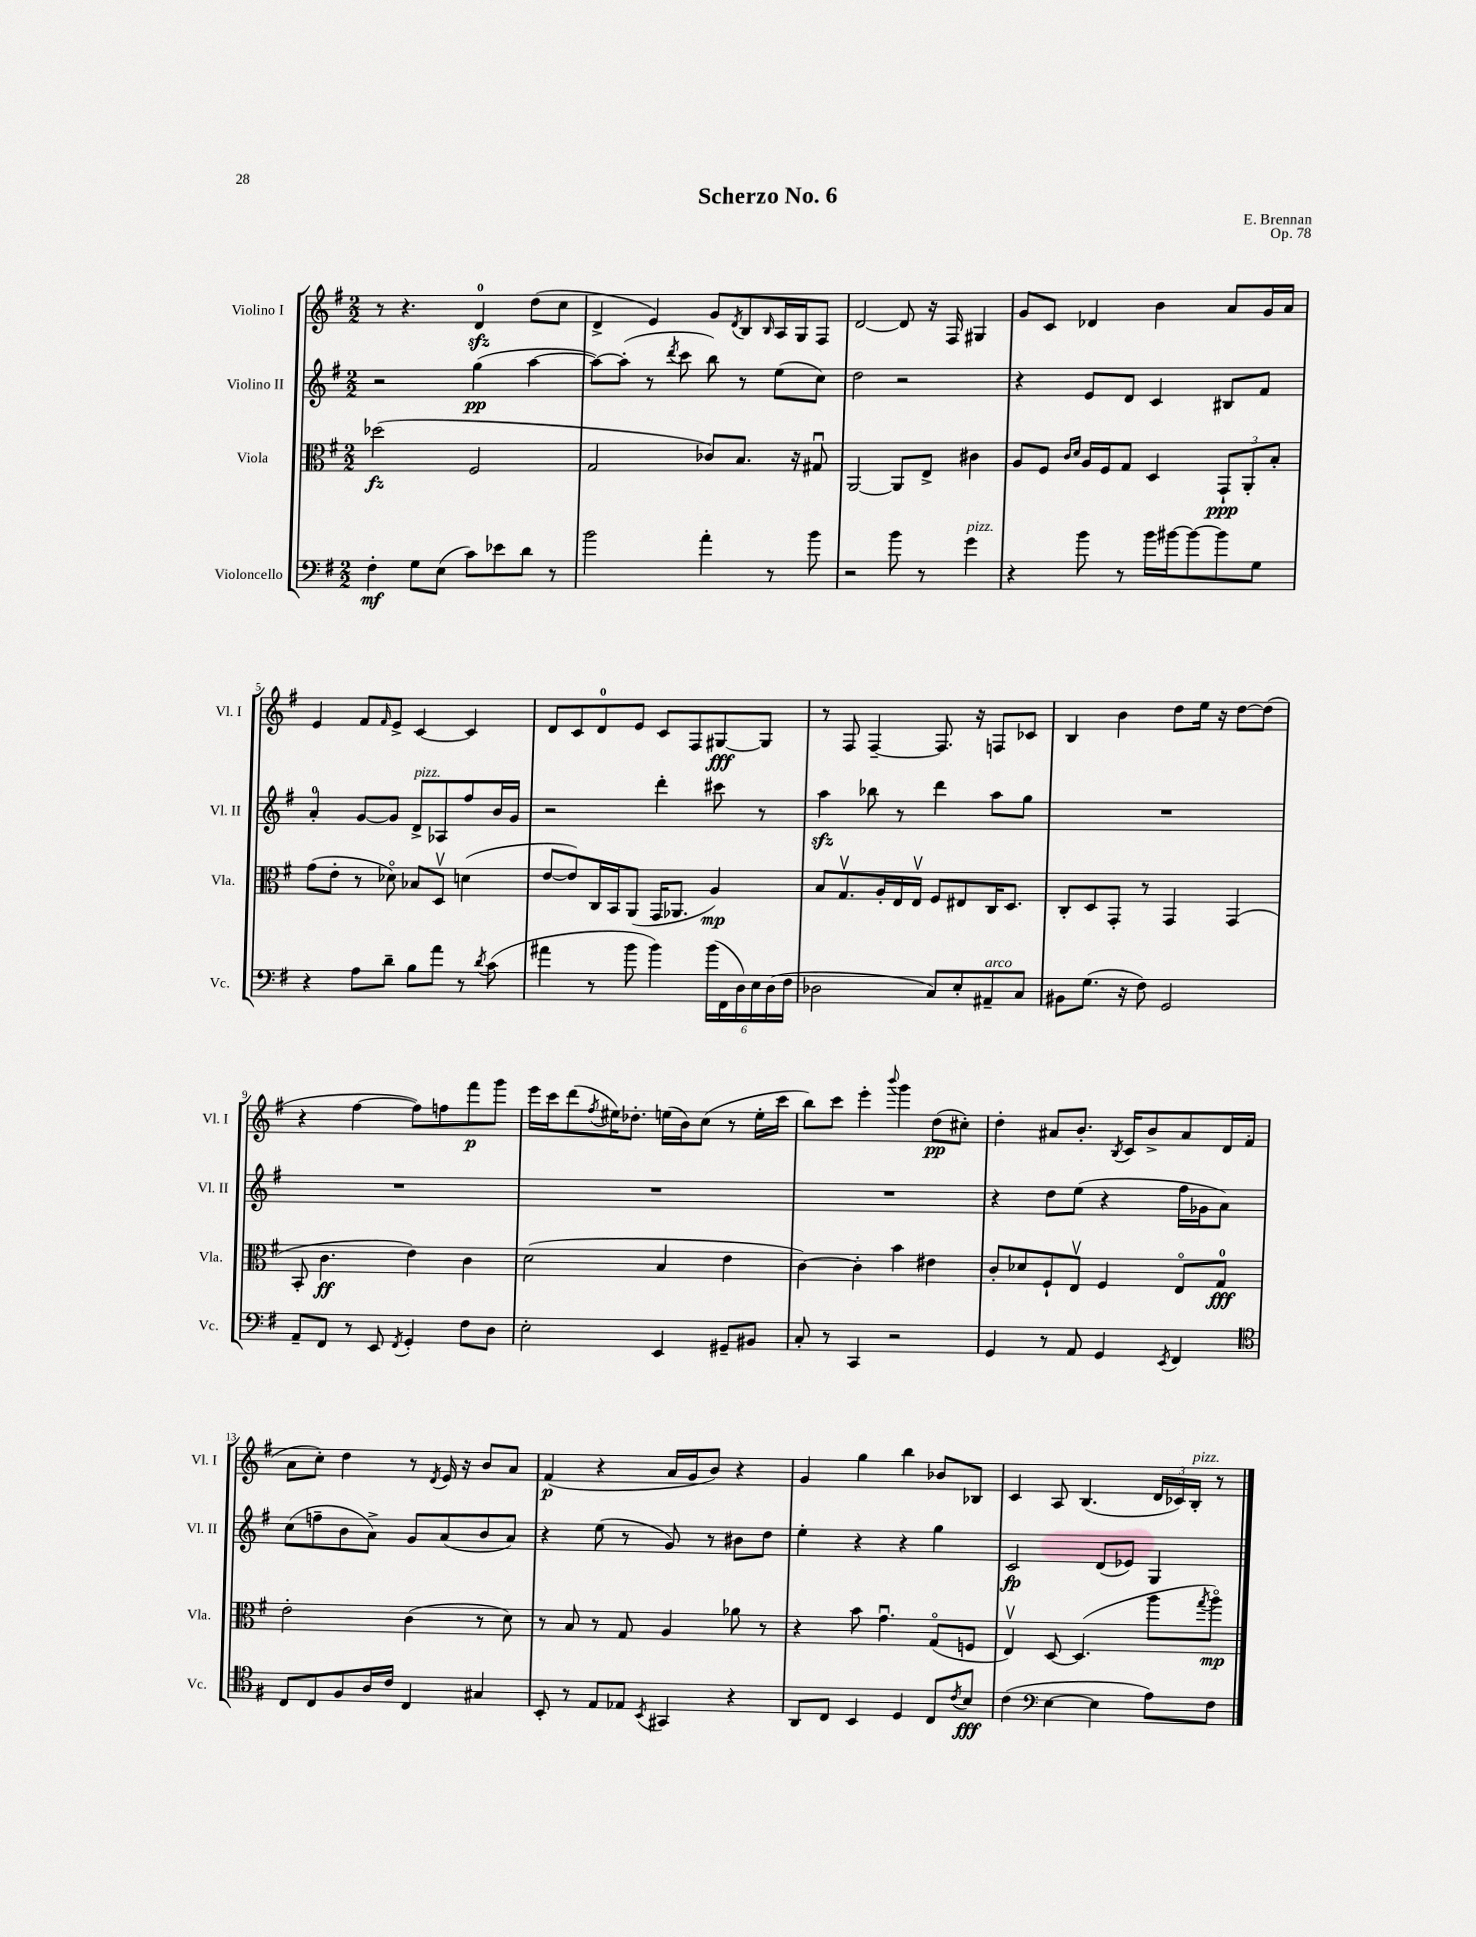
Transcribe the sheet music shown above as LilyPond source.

\header { title = "Scherzo No. 6" composer = "E. Brennan" opus = "Op. 78" }
<<
\new StaffGroup <<
\new Staff = "s0" \with { instrumentName = "Violino I" shortInstrumentName = "Vl. I" } {
    \clef treble \key g \major \numericTimeSignature \time 2/2
    r8 r4. d'4-0\sfz d''8( c''8 |
    d'4-> e'4) g'8 \acciaccatura { d'8 } b8 \grace { b16 } a16 g16 fis8 |
    d'2~ d'8 r16 fis16 gis4 |
    g'8 c'8 des'4 b'4 a'8 g'16 a'16 |
    e'4 fis'8 \grace { fis'16 } e'8-> c'4~ c'4 |
    d'8 c'8 d'8-0 e'8 c'8 fis8 gis8~\fff gis8 |
    r8 fis8 fis4~-- fis8. r16 f8 ces'8 |
    b4 b'4 d''8 e''16 r16 d''8~ d''8( |
    r4 fis''4~ fis''8) f''8 fis'''8\p g'''8 |
    e'''16 c'''16 d'''8( \acciaccatura { fis''8 } eis''16) des''8.-. e''16( b'16) c''8( r8 e''16-. c'''16 |
    b''8) c'''8 e'''4-. \appoggiatura { b'''8 } g'''4 d''8\pp( cis''8-.) |
    d''4-. ais'8 b'8.-. \acciaccatura { b8 } c'16 b'8-> ais'8 d'16 fis'16( |
    a'8 c''8-.) d''4 r8 \acciaccatura { d'8 } e'16 r16 b'8 a'8 |
    fis'4\p( r4 a'16 g'16 b'8) r4 |
    g'4 g''4 b''4 bes'8 bes8 |
    c'4 a8 b4.( \tuplet 3/2 { d'16 ces'16) b16-.^\markup { \italic "pizz." } } r8 \bar "|." |
}
\new Staff = "s1" \with { instrumentName = "Violino II" shortInstrumentName = "Vl. II" } {
    \clef treble \key g \major \numericTimeSignature \time 2/2
    r2 g''4\pp( a''4~ |
    a''8~) a''8-.( r8 \acciaccatura { d'''8 } c'''8 b''8) r8 e''8( c''8) |
    d''2 r2 |
    r4 e'8 d'8 c'4 bis8 fis'8 |
    a'4-0-. g'8~ g'8 d'8->^\markup { \italic "pizz." } aes8 fis''8 b'16 g'16 |
    r2 d'''4-. cis'''8 r8 |
    a''4\sfz bes''8 r8 d'''4 a''8 g''8 |
    R1 |
    R1 |
    R1 |
    R1 |
    r4 d''8 e''8( r4 fis''16 ges'16 a'8) |
    c''8( f''8-- b'8 a'8->) g'8 a'8( b'8 a'8) |
    r4 e''8( r8 g'8) r8 bis'8 d''8 |
    e''4-. r4 r4 g''4 |
    c'2\fp d'8( ees'8) g4 \bar "|." |
}
\new Staff = "s2" \with { instrumentName = "Viola" shortInstrumentName = "Vla." } {
    \clef alto \key g \major \numericTimeSignature \time 2/2
    des''2\fz( fis2 |
    g2 ces'8) b8. r16 gis8\downbow |
    a,2~ a,8 e8-> cis'4 |
    a8 fis8 \grace { c'16 d'16 } a16 fis16 g8 d4 \tuplet 3/2 { g,8-!\ppp a,8-. b8-. } |
    g'8( e'8-. r8 des'8\flageolet) bes8 d8\upbow d'4( |
    e'8~ e'8) c16 b,16 a,8( g,16 aes,8. a4\mp) |
    b8 g8.\upbow a16-. e16 e16\upbow fis8 eis8 c16 d8. |
    c8-. d8 g,8-. r8 g,4 g,4( |
    b,8-. c'4.\ff e'4) c'4 |
    d'2( b4 e'4 |
    c'4~) c'4-. b'4 eis'4 |
    c'8-. des'8 fis8-! e8\upbow fis4 e8\flageolet g8-0\fff |
    e'2-. c'4( r8 d'8) |
    r8 b8 r8 g8 a4 aes'8 r8 |
    r4 b'8 g'4.\downbow g8\flageolet( f8 |
    e4\upbow) d8~ d4.( a''8 \acciaccatura { g''8 } a''8\flageolet\mp) \bar "|." |
}
\new Staff = "s3" \with { instrumentName = "Violoncello" shortInstrumentName = "Vc." } {
    \clef bass \key g \major \numericTimeSignature \time 2/2
    fis4-.\mf g8 e8( c'8) ees'8 d'8 r8 |
    b'2 a'4-. r8 b'8 |
    r2 b'8 r8 g'4^\markup { \italic "pizz." } |
    r4 b'8 r8 b'16 bis'16~ bis'8~ bis'8 g8 |
    r4 a8 d'8-- b8 a'8 r8 \acciaccatura { d'8 } c'8( |
    ais'4 r8 b'8 b'4) \tuplet 6/4 { b'16( fis,16 d16) e16 d16( fis16 } |
    des2 c8) e8-. ais,8--^\markup { \italic "arco" } c8 |
    bis,8 g8.( r16 fis8) g,2 |
    a,8-- fis,8 r8 e,8 \acciaccatura { fis,8 } g,4-. fis8 d8 |
    e2-. e,4 gis,8-- bis,8 |
    c8-. r8 c,4 r2 |
    g,4 r8 a,8 g,4 \acciaccatura { e,8 } fis,4 |
    \clef tenor c8 c8 fis8 a16 c'16 c4 gis4 |
    b,8-. r8 e8 ees8 \acciaccatura { b,8 } gis,4 r4 |
    a,8 c8 b,4 d4 c8 \acciaccatura { c'8 } b8\fff |
    c'4( \clef bass e4~ e4 a8) fis8 \bar "|." |
}
>>
>>
